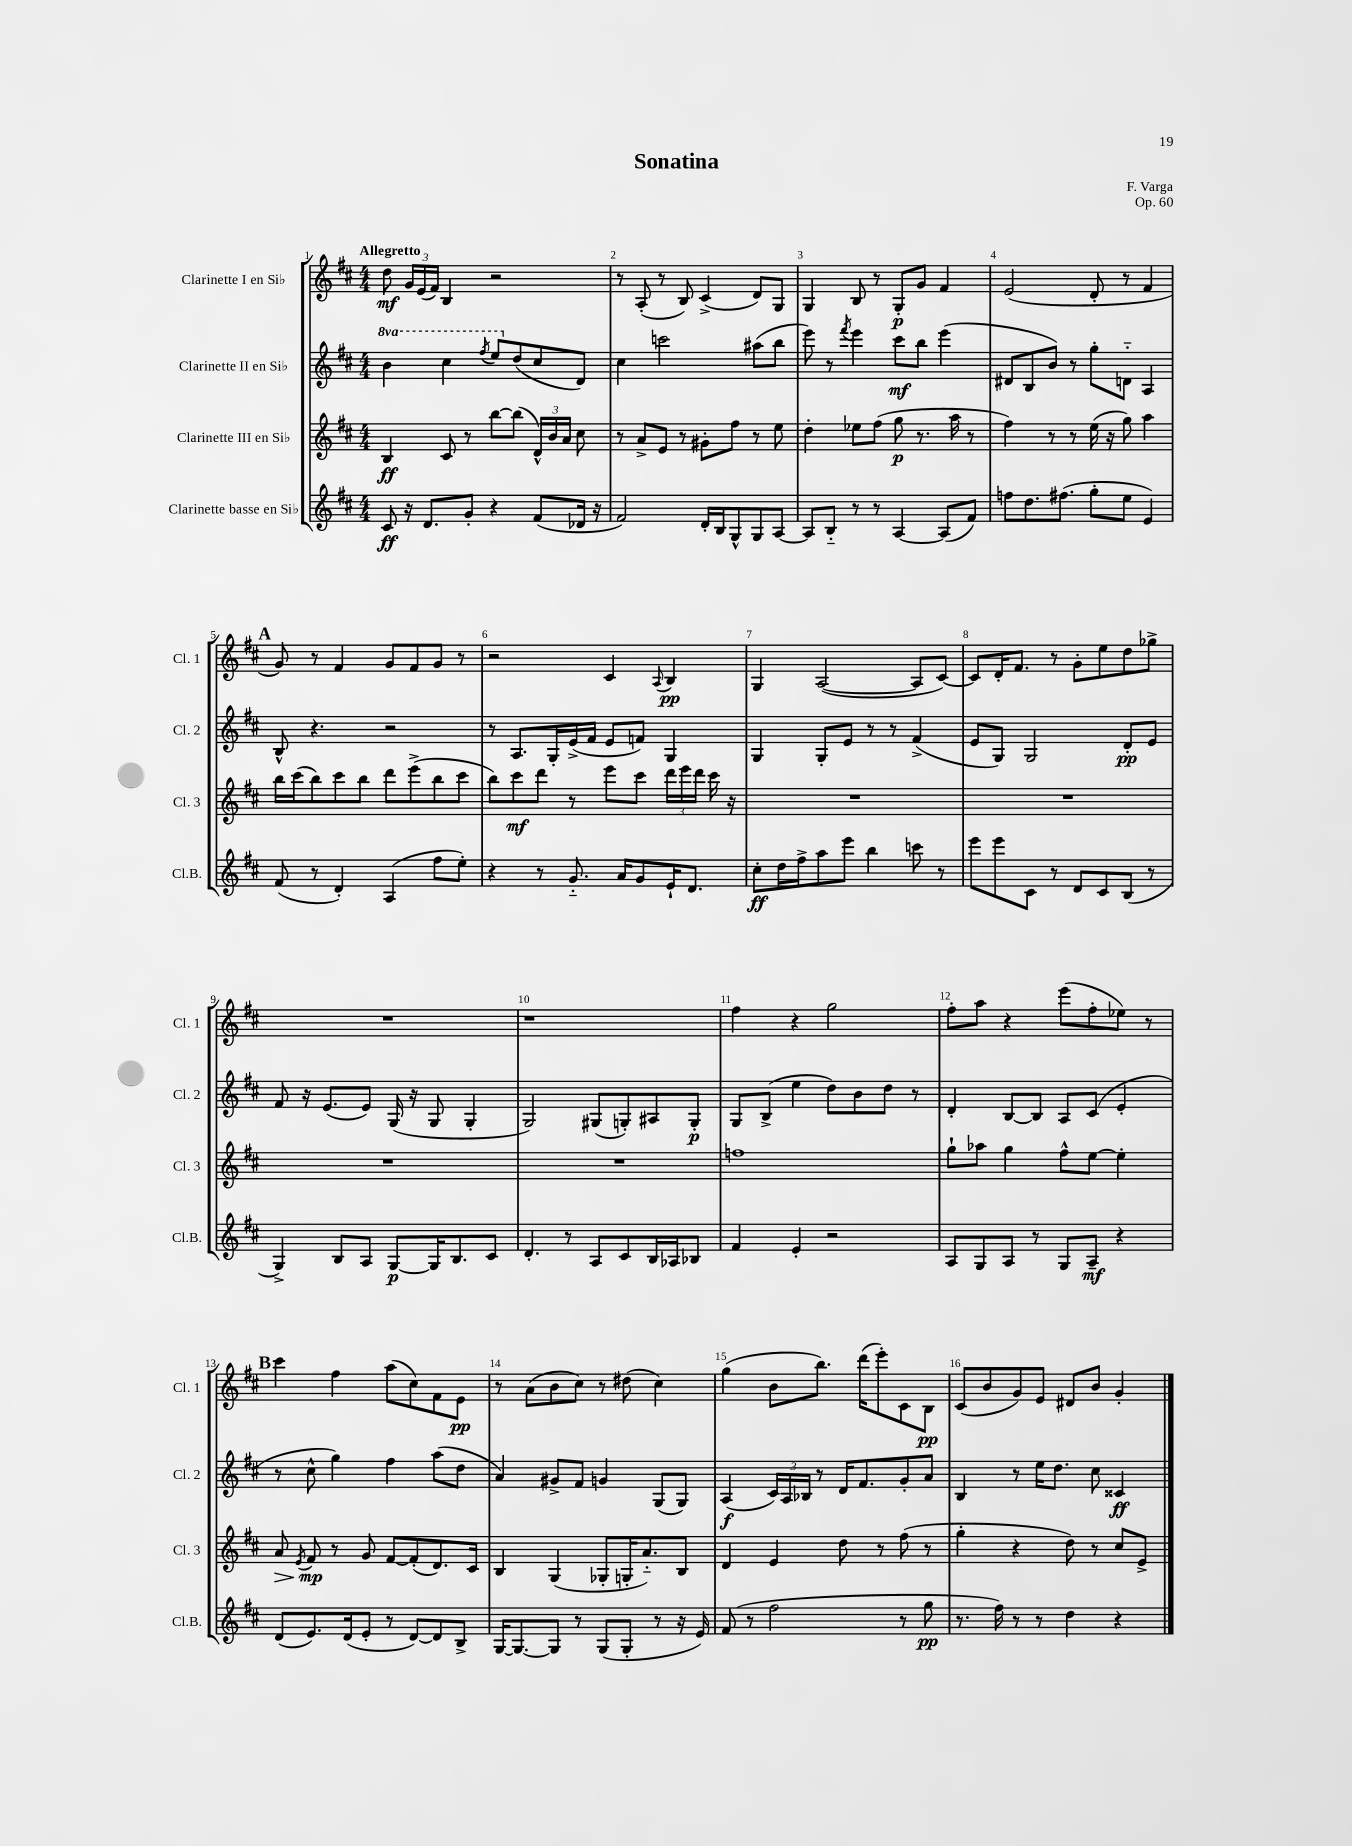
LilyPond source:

\header { title = "Sonatina" composer = "F. Varga" opus = "Op. 60" }
<<
\new StaffGroup <<
\new Staff = "s0" \with { instrumentName = "Clarinette I en Sib" shortInstrumentName = "Cl. 1" } {
    \clef treble \key d \major \numericTimeSignature \time 4/4 \tempo "Allegretto"
    \autoBeamOff d''8\mf \tuplet 3/2 { g'16[ e'16( fis'16]) } b4 r2 |
    r8 a8-.( r8 b8) cis'4->( d'8[) g8] |
    g4 b8 r8 g8[-.\p g'8] fis'4 |
    e'2( d'8-. r8 fis'4 |
    \mark \markup { \bold "A" } g'8) r8 fis'4 g'8[ fis'8 g'8] r8 |
    r2 cis'4 \appoggiatura { a8 } b4\pp |
    g4 a2~( a8[ cis'8]~) |
    cis'8[ d'16-. fis'8.] r8 g'8[-. e''8 d''8 ges''8]-> |
    R1 |
    r1 |
    fis''4 r4 g''2 |
    fis''8[-. a''8] r4 e'''8[( fis''8-. ees''8]) r8 |
    \mark \markup { \bold "B" } cis'''4 fis''4 a''8[( cis''8) fis'8 e'8]\pp |
    r8 a'8[( b'8 cis''8]) r8 dis''8( cis''4) |
    g''4( b'8[ b''8.]) d'''16[( e'''8-.) cis'8 b8]\pp |
    cis'8[( b'8 g'8) e'8] dis'8[ b'8] g'4-. \bar "|." |
}
\new Staff = "s1" \with { instrumentName = "Clarinette II en Sib" shortInstrumentName = "Cl. 2" } {
    \clef treble \key d \major \numericTimeSignature \time 4/4 \set Staff.ottavationMarkups = #ottavation-simple-ordinals
    \autoBeamOff \ottava #1 b''4 cis'''4 \acciaccatura { fis'''8 } e'''8[ \ottava #0 d''8( cis''8 d'8]) |
    cis''4 c'''2 ais''8[( b''8] |
    e'''8) r8 \acciaccatura { fis'''8 } e'''4 cis'''8[\mf b''8] e'''4( |
    dis'8[ b8 b'8]) r8 g''8[-. d'8]-_ a4 |
    \mark \markup { \bold "A" } b8-^ r4. r2 |
    r8 a8.[ g16-. e'16->( fis'16] e'8[ f'8]) g4 |
    g4 g8[-. e'8] r8 r8 fis'4->( |
    e'8[ g8]) g2 d'8[-.\pp e'8] |
    fis'8 r16 e'8.[( e'8]) g16( r16 g8 g4-. |
    g2) gis8[( g8-.) ais8 g8]-.\p |
    g8[ b8]->( e''4 d''8[) b'8 d''8] r8 |
    d'4-. b8[~ b8] a8[ cis'8]( e'4-. |
    \mark \markup { \bold "B" } r8 cis''8-^ g''4) fis''4 a''8[( d''8] |
    a'4) gis'8[-> fis'8] g'4 g8[( g8]) |
    a4\f( \tuplet 3/2 { cis'16[) a16 bes16] } r8 d'16[ fis'8. g'8-. a'8] |
    b4 r8 e''16[ d''8.] cis''8 cisis'4\ff \bar "|." |
}
\new Staff = "s2" \with { instrumentName = "Clarinette III en Sib" shortInstrumentName = "Cl. 3" } {
    \clef treble \key d \major \numericTimeSignature \time 4/4
    \autoBeamOff b4\ff cis'8 r8 b''8[~ b''8]( \tuplet 3/2 { d'16[-^) b'16 a'16] } cis''8 |
    r8 a'8[-> e'8] r8 gis'8[-. fis''8] r8 e''8 |
    d''4-. ees''8[ fis''8]( g''8\p r8. a''16 r8 |
    fis''4) r8 r8 e''16( r16 g''8) a''4 |
    \mark \markup { \bold "A" } b''16[ cis'''16( b''8) cis'''8 b''8] d'''8[ e'''8->( b''8 cis'''8] |
    b''8[) cis'''8\mf d'''8] r8 e'''8[ cis'''8] \tuplet 3/2 { d'''16[ e'''16 d'''16] } cis'''16 r16 |
    R1 |
    R1 |
    R1 |
    R1 |
    f''1 |
    g''8[-! aes''8] g''4 fis''8[-^ e''8]~ e''4-. |
    \mark \markup { \bold "B" } a'8\> \acciaccatura { e'8 } fis'8\mp\! r8 g'8 fis'8[~ fis'8-.( d'8.) cis'16] |
    b4 g4( ges8[-. g16-. a'8.-_) b8] |
    d'4 e'4 d''8 r8 fis''8( r8 |
    g''4-. r4 d''8) r8 cis''8[ e'8]-> \bar "|." |
}
\new Staff = "s3" \with { instrumentName = "Clarinette basse en Sib" shortInstrumentName = "Cl.B." } {
    \clef treble \key d \major \numericTimeSignature \time 4/4
    \autoBeamOff cis'8\ff r16 d'8.[ g'8]-. r4 fis'8[( des'16] r16 |
    fis'2) d'16[-. b16 g8-^ g8 a8]~ |
    a8[ b8]-_ r8 r8 a4~ a8[( fis'8]) |
    f''8[ d''8. fis''8.]( g''8[-. e''8] e'4) |
    \mark \markup { \bold "A" } fis'8( r8 d'4-.) a4( fis''8[ e''8]-.) |
    r4 r8 g'8.-_ a'16[ g'8 e'16-! d'8.] |
    cis''8[-.\ff d''16 fis''16-> a''8 e'''8] b''4 c'''8 r8 |
    e'''8[ e'''8 cis'8] r8 d'8[ cis'8 b8]( r8 |
    g4->) b8[ a8] g8[~\p g16 b8. cis'8] |
    d'4.-. r8 a8[ cis'8 b16 aes16 bes8] |
    fis'4 e'4-. r2 |
    a8[ g8 a8] r8 g8[ a8]--\mf r4 |
    \mark \markup { \bold "B" } d'8[( e'8.) d'16( e'8]-. r8 d'8[~) d'8 b8]-> |
    g16[~ g8.~ g8] r8 g8[( g8]-. r8 r16 e'16) |
    fis'8( r8 fis''2 r8 g''8\pp |
    r8. fis''16) r8 r8 d''4 r4 \bar "|." |
}
>>
>>
\layout { \context { \Score \override BarNumber.break-visibility = ##(#f #t #t) barNumberVisibility = #all-bar-numbers-visible } }
